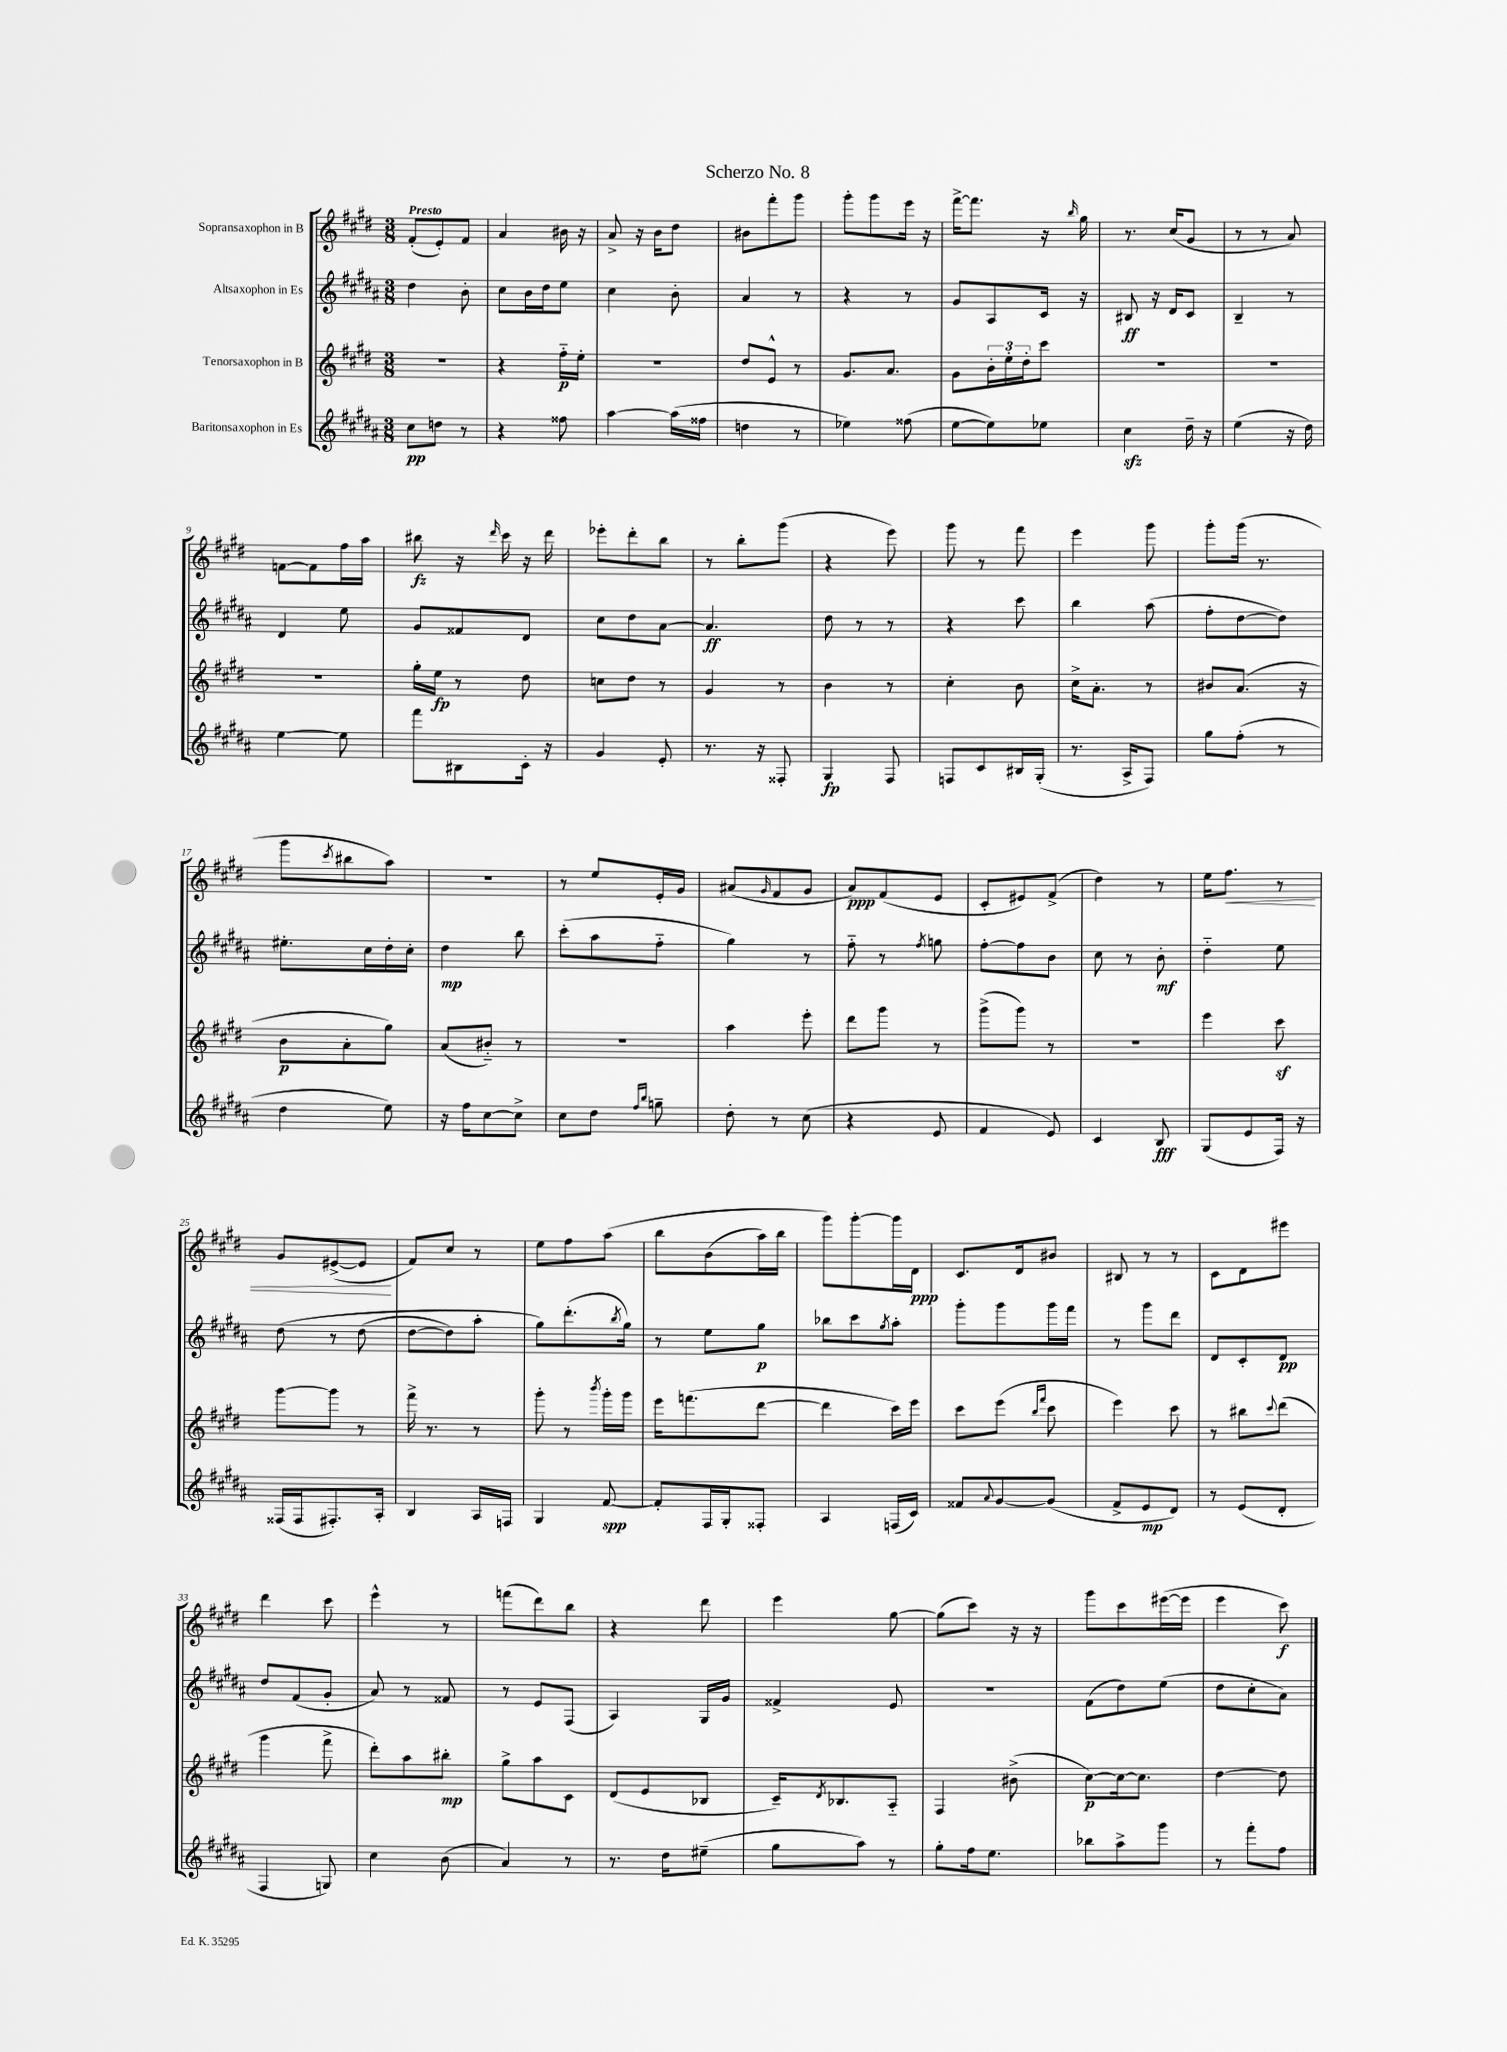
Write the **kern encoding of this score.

**kern	**kern	**kern	**kern
*staff4	*staff3	*staff2	*staff1
*clefG2	*clefG2	*clefG2	*clefG2
*k[f#c#g#d#a#]	*k[f#c#g#d#]	*k[f#c#g#d#a#]	*k[f#c#g#d#]
*M3/8	*M3/8	*M3/8	*M3/8
8cc#\L	4.r	4dd#\	(8f#'/L
8dd\J	.	.	8e'/)
8r	.	8b'\	8f#/J
=	=	=	=
4r	4r	8cc#\L	4a/
.	.	16b\L	.
.	.	16dd#\J	.
8ff##\	16ff#'~\LL	8ee\J	16b#\
.	16ee'\JJ	.	16r
=	=	=	=
[4aa#\	4.r	4cc#\	8a^/
.	.	.	16r
.	.	.	16b\LK
(16aa#\]LL	.	8b'\	8dd#\J
16ff##\JJ	.	.	.
=	=	=	=
4dd\	8dd#/L	4a#/	8b#\L
.	8e^^/J	.	8fff#'\
8r	8r	8r	8ggg#\J
=	=	=	=
4ee-\)	8.g#/L	4r	8ggg#'\L
.	.	.	8ggg#\
.	8.a/J	.	.
(8ff##\	.	8r	16eee\Jk
.	.	.	16r
=	=	=	=
[8ee\L	8g#\L	8g#/L	[16fff#^\LK
.	.	.	8.fff#\]J
8ee\])	24b'\L	8A#/	.
.	24ee'\	.	.
.	24dd#'\J	.	.
8ee-\J	8ccc#\J	16c#/Jk	16r
.	.	.	16qqbb/
.	.	16r	16gg#\
=	=	=	=
4cc#\	4.r	8B#/	8.r
.	.	16r	.
.	.	16d#/LK	(16cc#/LK
16dd#~\	.	8c#/J	8g#/J
16r	.	.	.
=	=	=	=
(4ee\	4.r	4B~/	8r
.	.	.	8r
16r	.	8r	8a/)
16dd#\)	.	.	.
=	=	=	=
[4ee\	4.r	4d#/	[8f\L
.	.	.	8f\]
8ee\]	.	8ee\	16ff#\L
.	.	.	16aa\JJ
=	=	=	=
8fff#\L	16gg#'\LL	8g#/L	8bb#\
.	16ee\JJ	.	.
8B#\	8r	8f##/	16r
.	.	.	16qqddd#/
.	.	.	16ccc#\
16c#'\Jk	8dd#\	8d#/J	16r
16r	.	.	16ddd#\
=	=	=	=
4g#/	8cc\L	8cc#\L	8eee-'\L
.	8dd#\J	8dd#\	8ddd#'\
8e'/	8r	[8a#\J	8bb\J
=	=	=	=
8.r	4g#/	4.a#/]	8r
.	.	.	8bb'\L
16r	.	.	.
8F##'/	8r	.	(8ggg#\J
=	=	=	=
4G#/	4b\	8dd#\	4r
.	.	8r	.
8F#/	8r	8r	8eee\)
=	=	=	=
8F/L	4cc#'\	4r	8ggg#\
8c#/	.	.	8r
16B#/L	8b\	8ccc#\	8fff#\
(16G#'/JJ	.	.	.
=	=	=	=
8.r	16cc#^\LK	4bb\	4eee\
.	8.a'\J	.	.
16A#^/LK	.	.	.
8F#/J)	8r	(8aa#\	8ggg#\
=	=	=	=
8gg#\L	8b#/L	8ff#'\L	8ggg#'\L
(8ff#'\J	(8.a/J	[8dd#\	(16ggg#\Jk
.	.	.	8.r
8r	.	8dd#\]J)	.
.	16r	.	.
=	=	=	=
4dd#\	8b\L	8.ee#'\L	8ggg#\L
.	.	.	8qccc#/
.	8a'\	.	8bb#\
.	.	16cc#\L	.
8ee\)	8gg#\J)	16dd#'\	8aa\J)
.	.	16cc#'\JJ	.
=	=	=	=
16r	(8a/L	4dd#\	4.r
16ff#\LK	.	.	.
[8cc#\	8b#'~/J)	.	.
8cc#^\]J	8r	8bb\	.
=	=	=	=
8cc#\L	4.r	(8ccc#'\L	8r
8dd#\J	.	8aa#\	8ee/L
16qqff#/LL	.	.	.
16qqbb/JJ	.	.	.
8gg~\	.	8ff#'~\J	16e'/L
.	.	.	16g#/JJ
=	=	=	=
8dd#'\	4aa\	4gg#\)	(8a#/L
.	.	.	16qqg#/
8r	.	.	8f#/
(8cc#\	8eee'\	8r	8g#/J
=	=	=	=
4r	8ddd#\L	8ff#'~\	8a/L)
.	8ggg#\J	8r	(8f#/
.	.	8qff#/	.
8e/	8r	8gg\	8e/J
=	=	=	=
4f#/	(8ggg#^\L	[8ff#'\L	8c#'/L
.	8ggg#\J)	8ff#\]	8e#/)
8e/)	8r	8b\J	(8f#^/J
=	=	=	=
4c#/	4.r	8cc#\	4dd#\)
.	.	8r	.
8B/	.	8b'\	8r
=	=	=	=
(8G#/L	4eee\	4dd#'~\	16ee\LK
.	.	.	8.ff#\J
8e/	.	.	.
16F#/Jk)	8ccc#\	8ee\	8r
16r	.	.	.
=	=	=	=
(16F##/LL	[8ggg#\L	&(8dd#\	8g#/L
16F##/J	.	.	.
8.F#'/)	8ggg#\]J	8r	([8e#^/
.	8r	(8dd#\	8e#/]J
16A#'/Jk	.	.	.
=	=	=	=
4B/	16fff#^\	[8dd#\L	8f#/L)
.	8.r	.	.
.	.	8dd#\])	8cc#/J
16A#/LL	8r	8aa#'\J	8r
16F/JJ	.	.	.
=	=	=	=
4G#/	8ggg#'\	8gg#\L&)	8ee\L
.	8r	(8.ddd#'\	8ff#\
.	8qbbb/	.	.
[8f#/	16ggg#'\LL	.	&(8aa\J
.	.	8qbb/	.
.	16ggg#\JJ	16gg#\Jk)	.
=	=	=	=
8f#'/]L	16eee\LK	8r	8bb\L
.	(8.fff\	.	.
16F#/L	.	8ee\L	(8b\
16G#'/J	.	.	.
8F##'/J	[8ddd#\J	8gg#\J	16aa\L)
.	.	.	16bb\JJ
=	=	=	=
4A#/	4ddd#\]	8bb-\L	8ggg#\L&)
.	.	8ccc#\	[8ggg#'\
.	.	8qgg#/	.
(16F/LL	16ccc#\LL)	8aa#'\J	16ggg#\]L
16c#/JJ)	16eee\JJ	.	16d#\JJ
=	=	=	=
8f##/L	8ccc#\L	8ggg#'\L	8.c#/L
8qqa#/	.	.	.
[8g#/	(8eee\J	8ggg#\	.
.	.	.	16d#/k
.	16qqbb/LL	.	.
.	16qqfff#/JJ	.	.
(8g#/]J	8ccc#\	16ggg#\L	8b#/J
.	.	16fff#\JJ	.
=	=	=	=
8f#^/L	4eee\)	8r	8B#/
8e/	.	8ggg#\L	8r
8d#/J)	8ccc#\	8ddd#\J	8r
=	=	=	=
8r	8r	8d#/L	8c#\L
(8e/L	8bb#\L	8c#'/	8d#\
.	8qqccc#/	.	.
8d#'/J	(8ddd#\J	8d#/J	8eee#\J
=	=	=	=
4F#/	4ggg#\	8dd#/L	4ddd#\
.	.	(8f#/	.
8G/)	8fff#^\	8g#'/J	8ccc#\
=	=	=	=
4cc#\	8ddd#'\L)	8a#/)	4eee^^\
.	8aa\	8r	.
(8b\	8bb#'\J	8f##/	8r
=	=	=	=
4a#/)	8gg#^\L	8r	(8fff\L
.	8aa\	8e/L	8ddd#\)
8r	8c#\J	(8F#/J	8bb\J
=	=	=	=
8.r	(8d#/L	4A#/)	4r
.	8e/	.	.
16dd#\LK	.	.	.
(8ee#~\J	8B-/J	16G#/LL	8ddd#\
.	.	16g#/JJ	.
=	=	=	=
8gg#\L	16c#~/LK)	4f##^/	4eee\
.	8qd#/	.	.
.	8.B-/	.	.
8aa#\J)	.	.	.
8r	8A'~/J	8e/	[8gg#\
=	=	=	=
8gg#'\L	4F#/	4.r	(8gg#\]L
16ff#\k	.	.	8ccc#\J)
8.ee\J	.	.	.
.	(8b#^\	.	16r
.	.	.	16r
=	=	=	=
8bb-\L	[8cc#\L)	(8f#\L	8ggg#\L
8aa#^\	16cc#\_k	8dd#\)	8ccc#\
.	8.cc#\]J	.	.
8ggg#\J	.	(8ee\J	([16eee#\L
.	.	.	16eee#\]JJ
=	=	=	=
8r	[4dd#\	8dd#\L	4eee\
8fff#'\L	.	8cc#'\	.
8ff#\J	8dd#\]	8a#\J)	8ccc#\)
==	==	==	==
*-	*-	*-	*-
